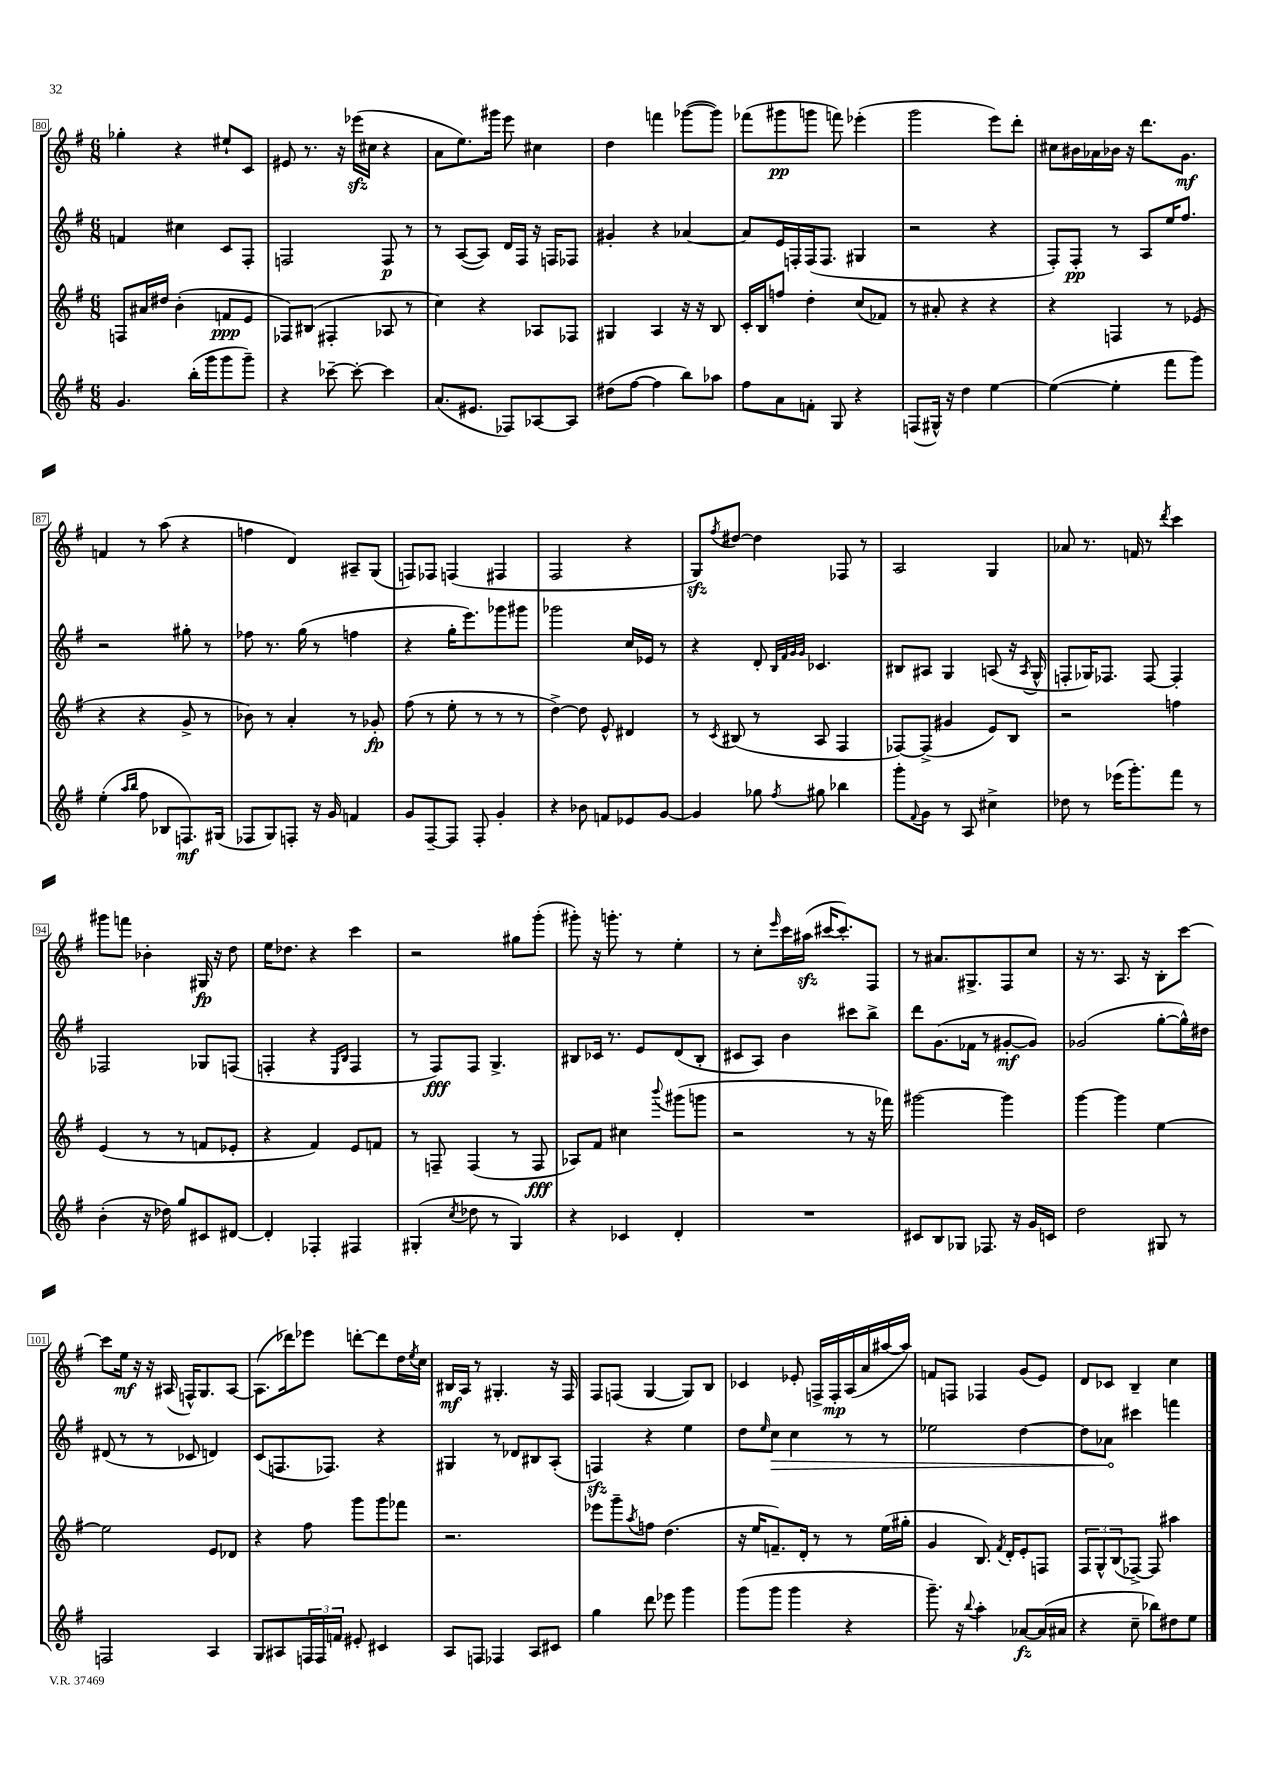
<<
\new StaffGroup <<
\new Staff = "s0" {
    \clef treble \key g \major \numericTimeSignature \time 6/8
    ges''4-. r4 eis''8-! c'8 |
    eis'8 r8. r16 ees'''16\sfz( cis''16 r4 |
    a'8 e''8.) gis'''16 e'''8 cis''4 |
    d''4 f'''4 ges'''8~( ges'''8) |
    fes'''8( gis'''8\pp g'''8 f'''8) ees'''4-.( |
    g'''2 e'''8) d'''8-. |
    cis''8 bis'16 aes'16 bes'16 r16 d'''8. g'8.\mf |
    f'4 r8 a''8( r4 |
    f''4 d'4) ais8-- g8( |
    f8) fes8 f4( fis4 |
    fis2 r4 |
    g8\sfz) \acciaccatura { fis''8 } dis''8~ dis''4 fes8 r8 |
    a2 g4 |
    aes'8 r8. f'16 r8 \acciaccatura { d'''8 } c'''4 |
    gis'''8 f'''8 bes'4-. gis16\fp r16 d''8 |
    e''16 des''8. r4 c'''4 |
    r2 gis''8 g'''8-.( |
    gis'''8-.) r16 g'''8.-. r8 e''4-. |
    r8 c''8-. \grace { e'''16 } c'''16 ais''16\sfz( cis'''16~ cis'''8.-.) fis8 |
    r8 ais'8. gis8.-> fis8 c''8 |
    r16 r8. a8. r16 b8-. c'''8~ |
    c'''8 e''16\mf r16 r16 ais16( f16-^) g8. ais8~ |
    ais8.( des'''16) ees'''8 d'''8~-. d'''8 d''16 \acciaccatura { e''8 } c''16 |
    bis16\mf a16 r8 gis4.-. r16 fis16 |
    fis8 f8( g4~ g8) b8 |
    ces'4 ees'8-. f16-> f16-.\mp a16( a'16 ais''16~ ais''16) |
    f'8 f8 fes4 g'8( e'8) |
    d'8 ces'8 b4-- c''4 \bar "|." |
}
\new Staff = "s1" {
    \clef treble \key g \major \numericTimeSignature \time 6/8
    f'4 cis''4 c'8 fis8-. |
    f2 f8\p r8 |
    r8 a8~( a8) d'16 fis16 r16 f16 fes8 |
    gis'4-. r4 aes'4~ |
    aes'8 e'16 f16-. f16( f8. gis4 |
    r2 r4 |
    fis8-.) fis8-.\pp r8 a8 e''16 fis''8. |
    r2 gis''8-. r8 |
    fes''8 r8. g''16( r8 f''4 |
    r4 g''16-. e'''8.) ges'''8 gis'''8 |
    ges'''2 c''16 ees'16 r8 |
    r4 d'8-. \grace { b32 fis'32 g'32 g'32 } ces'4. |
    bis8 ais8 g4 a8( r16 \acciaccatura { a8 } g16-^ |
    f8-. ges16) fes8. fes8~ fes4-. |
    fes2 ges8 f8( |
    f4-. r4 \grace { e16 b16 } f4 |
    r8 fis8\fff) fis8 g4.-> |
    bis8 ces'16 r8. e'8 d'8( bis8-. |
    cis'8 a8) b'4 cis'''8 b''8-> |
    d'''8 g'8.( fes'16 r8 gis'8~-.\mf gis'8) |
    ges'2( g''8~-. g''16-^) dis''16 |
    dis'8( r8 r8 ces'8 d'4) |
    c'8( f8. fes8.) r4 |
    gis4 r8 des'8 bis8 a8-.( |
    f4\sfz) r4 e''4 |
    d''8 \grace { e''16 } \once \override Hairpin.circled-tip = ##t c''8\> c''4 r8 r8 |
    ees''2 d''4~ |
    d''8 aes'8\! cis'''4 f'''4 \bar "|." |
}
\new Staff = "s2" {
    \clef treble \key g \major \numericTimeSignature \time 6/8
    f8 ais'16 dis''16 b'4-.( f'8\ppp e'8 |
    fes8) bis8( fis4-. aes8 r8 |
    c''4) r4 aes8 fes8 |
    gis4 a4 r16 r16 b8 |
    c'16-. b16 f''8 d''4-. c''8( fes'8) |
    r8 ais'8-. r4 r4 |
    r4 f4 r8 ees'8( |
    r4 r4 g'8-> r8 |
    bes'8) r8 a'4-. r8 ges'8-.\fp |
    fis''8( r8 e''8-. r8 r8 r8 |
    d''4~->) d''8 e'8-^ dis'4 |
    r8 \acciaccatura { c'8 } bis8( r8 a8 fis4 |
    fes8~) fes8->( gis'4 e'8) b8 |
    r2 f''4 |
    e'4( r8 r8 f'8 ees'8-. |
    r4 fis'4) e'8 f'8 |
    r8 f8-- f4( r8 f8\fff |
    aes8) fis'8 cis''4 \appoggiatura { b'''8 } gis'''8( g'''8 |
    r2 r8 r16 fes'''16) |
    gis'''2~ gis'''4 |
    g'''4~ g'''4 e''4~ |
    e''2 e'8 des'8 |
    r4 fis''8 g'''8 g'''8 fes'''8 |
    r2. |
    ees'''8 g'''8-- \acciaccatura { a''8 } f''8 d''4.( |
    r16 e''16 f'8.--) d'16-. r8 r8 e''16( gis''16-. |
    g'4 b8.) \acciaccatura { fis'8 } d'16-. e'8-. f8 |
    \tuplet 3/2 { fis8 g8-^ b8( } fes8~->) fes8 ais''4 \bar "|." |
}
\new Staff = "s3" {
    \clef treble \key g \major \numericTimeSignature \time 6/8
    g'4. b''16-.( g'''16 g'''8 g'''8--) |
    r4 ces'''8~-- ces'''8~-. ces'''4 |
    a'8.( eis'8. fes8) aes8~ aes8 |
    dis''8( fis''8~ fis''4 b''8) aes''8 |
    fis''8 a'8 f'8-. g8 r4 |
    f8( gis16-^) r16 d''4 e''4~ |
    e''4~( e''4-. fis'''8 g'''8) |
    e''4-.( \grace { a''16 b''16 } fis''8 bes8 f8.\mf) gis16( |
    fes8 g8) f8-. r16 g'16 f'4 |
    g'8 fis8~-- fis8 fis8-. g'4-. |
    r4 bes'8 f'8 ees'8 g'8~ |
    g'4 ges''8 \acciaccatura { fis''8 } gis''8 bes''4 |
    g'''8-. \appoggiatura { fis'8 } g'8 r8 a8 cis''4-> |
    des''8 r8 ees'''16( g'''8.-.) fis'''8 r8 |
    b'4-.( r16 des''16) g''8 cis'8 dis'8~ |
    dis'4-. fes4-. fis4 |
    gis4-.( \acciaccatura { c''8 } des''8 r8 gis4) |
    r4 ces'4 d'4-. |
    R2. |
    cis'8 b8 ges8 fes8. r16 g'16 c'16 |
    d''2 gis8 r8 |
    f2 a4 |
    g8 ais8 \tuplet 3/2 { f16 f16 f'16 } eis'8-. cis'4 |
    a8 f8 fes4 a8 cis'8 |
    g''4 d'''8 ees'''8 g'''4 |
    g'''8( g'''8 g'''4 r4 |
    g'''8.--) r16 \appoggiatura { b''8 } a''4-. aes'8~\fz aes'16( ais'16 |
    r4 c''8-- bes''8) dis''8 e''8 \bar "|." |
}
>>
>>
\layout { \context { \Score currentBarNumber = #80 \override BarNumber.stencil = #(make-stencil-boxer 0.1 0.3 ly:text-interface::print) } }
